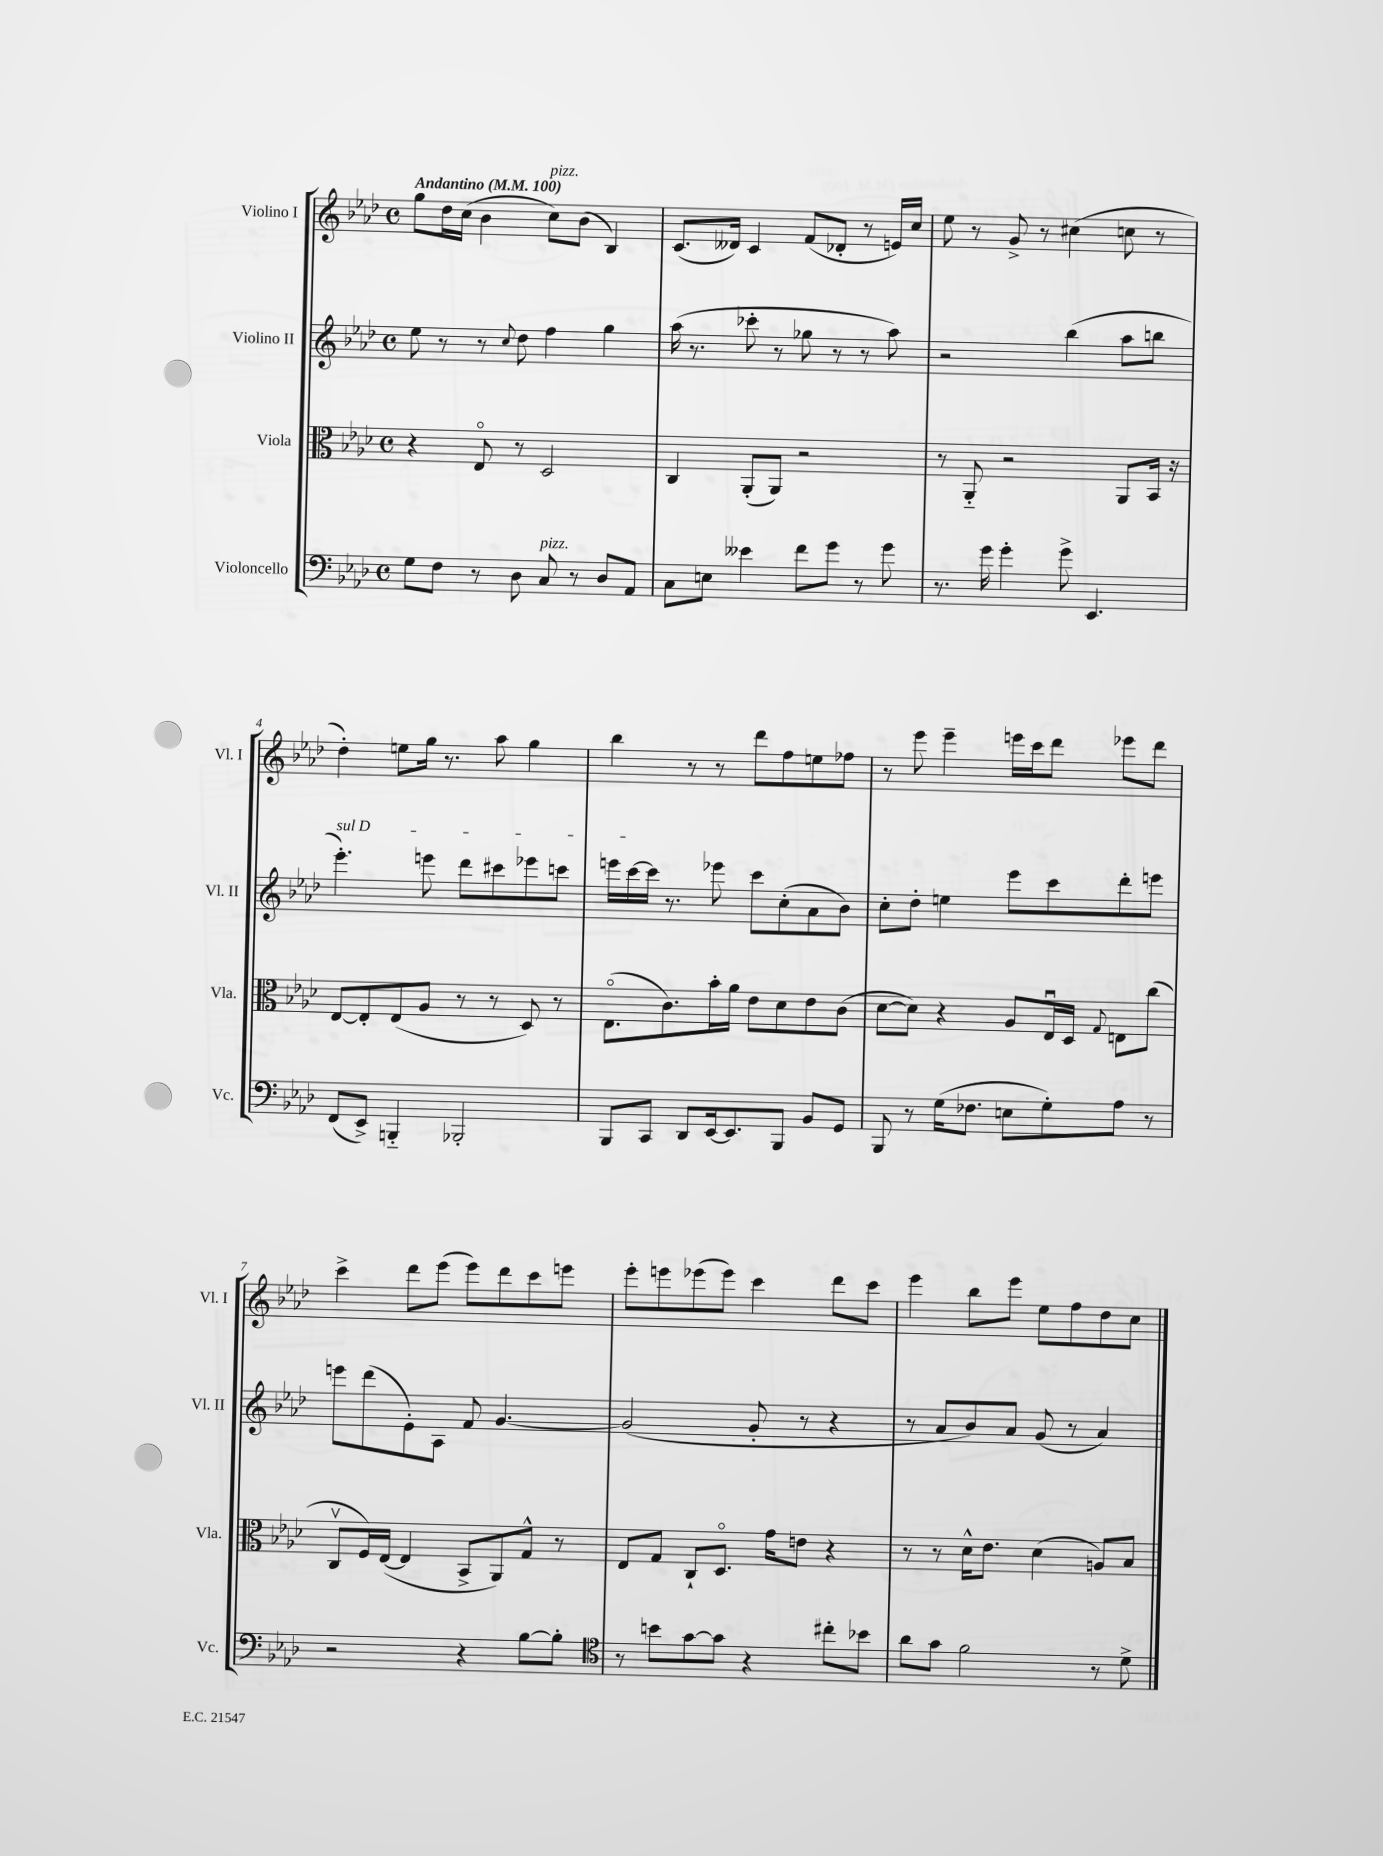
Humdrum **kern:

**kern	**kern	**kern	**kern
*staff4	*staff3	*staff2	*staff1
*clefF4	*clefC3	*clefG2	*clefG2
*k[b-e-a-d-]	*k[b-e-a-d-]	*k[b-e-a-d-]	*k[b-e-a-d-]
*M4/4	*M4/4	*M4/4	*M4/4
*met(c)	*met(c)	*met(c)	*met(c)
*MM100	*MM100	*MM100	*MM100
8G\L	4r	8ee-\	8gg\L
8F\J	.	8r	16dd-\L
.	.	.	(16cc\JJ
8r	8E-o/	8r	4b-\
.	.	8qqcc/	.
8D-\	8r	8dd-\	.
8C/	2D-/	4ff\	8cc\L)
8r	.	.	(8b-\J
8D-/L	.	4gg\	4B-/)
8AA-/J	.	.	.
=	=	=	=
8C\L	4C/	(16aa-\	(8.c/L
.	.	8.r	.
8E\J	.	.	.
.	.	.	16d--/Jk)
4e--\	(8AA-'/L	8ccc-'\	4c/
.	8AA-/J)	8r	.
8f\L	2r	8gg-\	(8f/L
8g\J	.	8r	8d-'/J
8r	.	8r	8r
8g\	.	8aa-\)	16e/LL)
.	.	.	16cc/JJ
=	=	=	=
8.r	8r	2r	8ee-\
.	8AA-'~/	.	8r
16g\	.	.	.
4g'\	2r	.	8g^/
.	.	.	8r
8g^\	.	(4bb-\	(4cc#\
4.EE-/	.	.	.
.	8AA-/L	8aa-\L	8cc\
.	16BB-/Jk	8bb\J	8r
.	16r	.	.
=	=	=	=
(8FF/L	[8E-/L	4.eee-'\)	4dd-'\)
8EE-^/J)	8E-'/]	.	.
4BBB'~/	(8E-/	.	8ee\L
.	8A-/J	8eee\	16gg\Jk
.	.	.	8.r
2BBB-'/	8r	8ddd-\L	.
.	8r	8ccc#\	8aa-\
.	8D-/)	8eee-\	4gg\
.	8r	8ccc\J	.
=	=	=	=
8BBB-/L	(8.E-o\L	16eee\LL	4bb-\
.	.	[16ccc\	.
8CC/J	.	16ccc\]JJ	.
.	8.c\)	8.r	.
8DD-/L	.	.	8r
[16EE-/k	16b-'\L	8eee-\	8r
8.EE-/]	16a-\JJ	.	.
.	8e-\L	8ccc\L	8ddd-\L
8BBB-/J	8d-\	(8cc'\	8ff\
8BB-/L	8e-\	8a-\	8ee\
8GG/J	(8c\J	8b-\J)	8ff-\J
=	=	=	=
8BBB-/	[8d-\L	8cc'\L	8r
8r	8d-\]J)	8dd-'\J	8eee-\
(16G\LK	4r	4ee\	4eee-~\
8.F-\J	.	.	.
8E\L	8A-/L	8eee-\L	16eee\LL
.	.	.	16ccc\J
8G'\)	16E-u/L	8ccc\	8ddd-\J
.	16D-/JJ	.	.
.	8qqG/	.	.
8A-\J	8E\L	8ddd-'\	8eee-\L
8r	(8cc\J	8eee\J	8ddd-\J
=	=	=	=
2r	8Cv/L	8eee\L	4ccc^\
.	16F/L)	(8ddd-\	.
.	([16E-/JJ	.	.
.	4E-/]	8e-'\)	8ddd-\L
.	.	8A-\J	(8eee-\J
4r	8BB-^/L	8f/	8eee-\L)
.	8AA-/)	[4.g/	8ddd-\
[8B-\L	8G^^/J	.	8ccc\
8B-'\]J	8r	.	8eee\J
=	=	=	=
*clefC4	*	*	*
8r	8E-/L	(2g/]	8eee-'\L
8b\L	8G/J	.	8eee\
[8g\	8C`/L	.	(8eee-\
8g\]J	8.D-o/J	.	8eee-\J)
4r	.	8g'/	4ccc\
.	16g\LK	.	.
.	8e\J	8r	.
8cc#'\L	4r	4r	8ddd-\L
8b-\J	.	.	8ccc\J
=	=	=	=
8a-\L	8r	8r	4eee-\
8g\J	8r	8a-/L	.
2f\	16d-^^\LK	8b-/)	8bb-\L
.	8.e-\J	.	.
.	.	8a-/J	8eee-\J
.	(4d-\	(8g/	8ee-\L
.	.	8r	8ff\
8r	8A/L)	4a-/)	8dd-\
8d-^\	8B-/J	.	8cc\J
==	==	==	==
*-	*-	*-	*-
